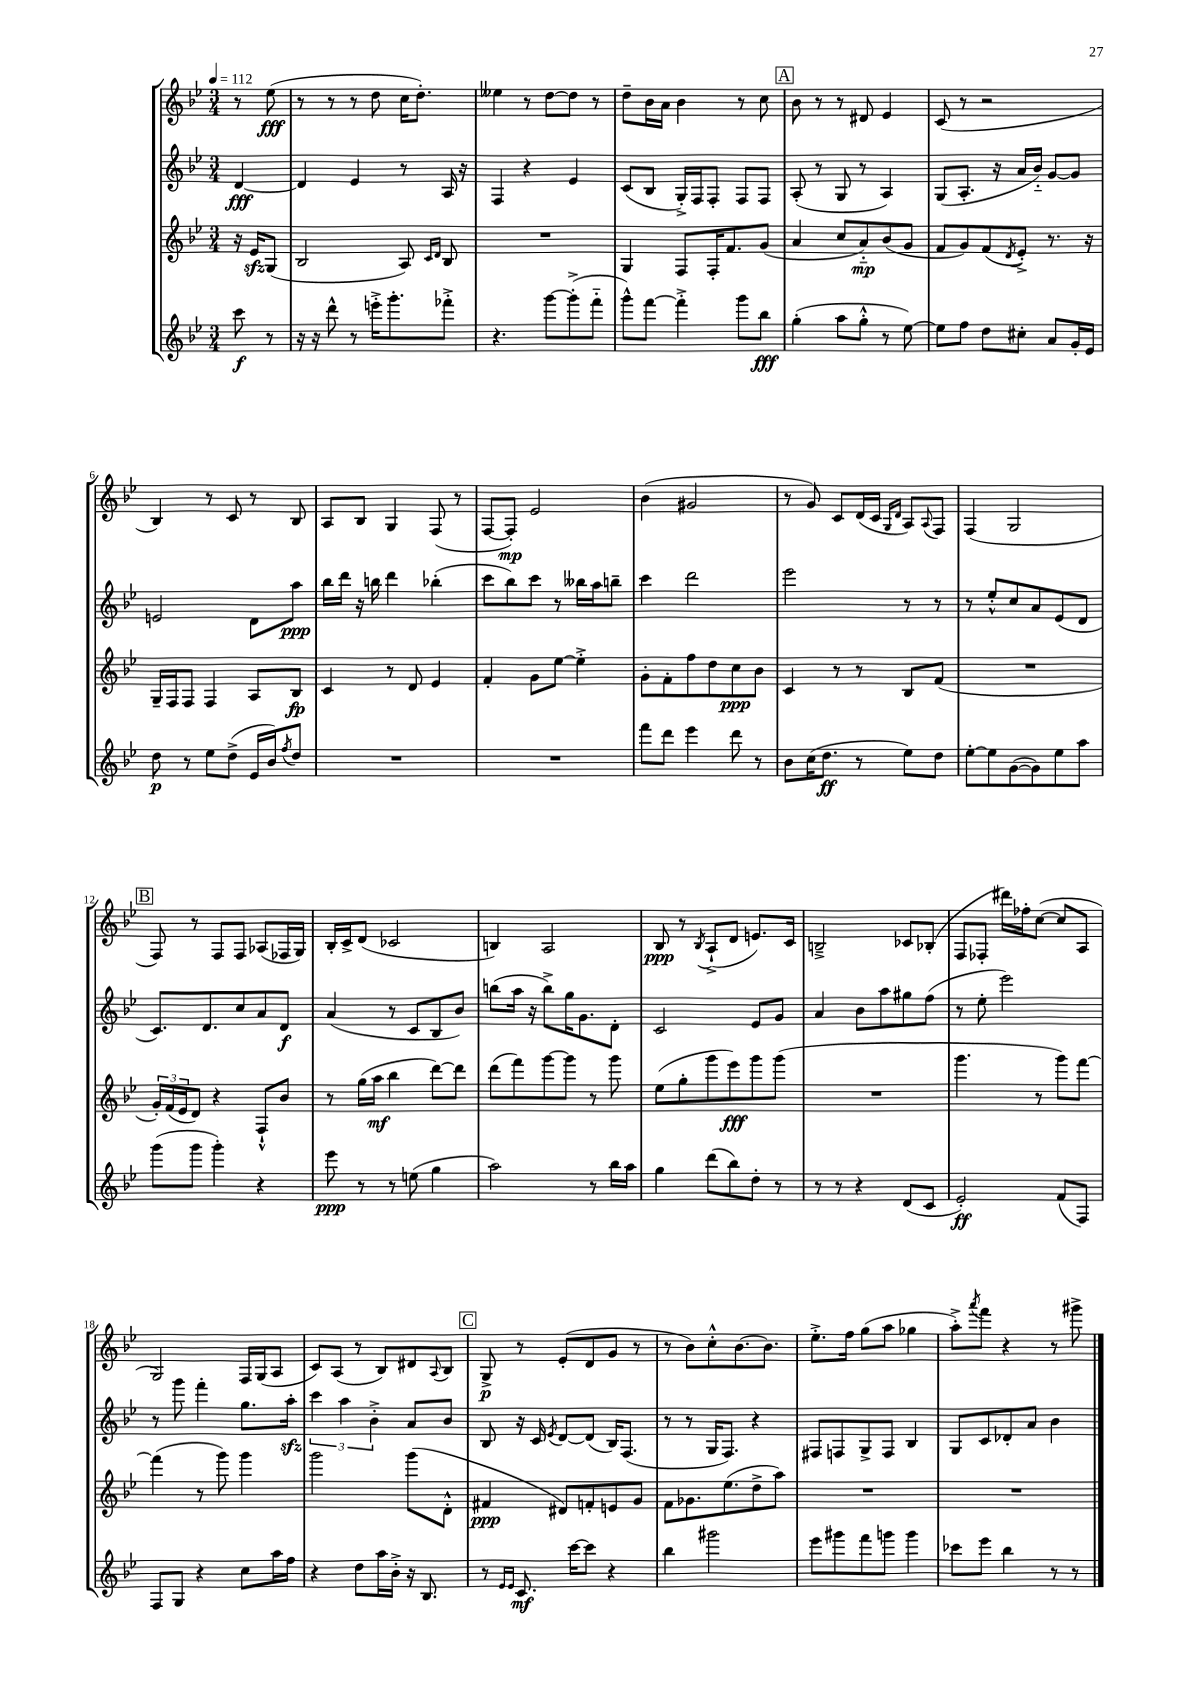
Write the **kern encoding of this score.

**kern	**kern	**kern	**kern
*staff4	*staff3	*staff2	*staff1
*clefG2	*clefG2	*clefG2	*clefG2
*k[b-e-]	*k[b-e-]	*k[b-e-]	*k[b-e-]
*M3/4	*M3/4	*M3/4	*M3/4
*MM112	*MM112	*MM112	*MM112
8ccc	16r	[4d	8r
.	16e-	.	.
8r	(8G	.	(8ee-
=	=	=	=
16r	2B-	4d]	8r
16r	.	.	.
8ddd^^	.	.	8r
8r	.	4e-	8r
16eee'^	.	.	8dd
8.ggg'	.	.	.
.	8A)	8r	16cc
.	.	.	8.dd')
.	16qqc	.	.
.	16qqd	.	.
8fff-'^	8B-	16A	.
.	.	16r	.
=	=	=	=
4.r	2.r	4F	4ee--
.	.	4r	8r
[8ggg	.	.	[8dd
(8ggg'^]	.	4e-	8dd]
8fff'~	.	.	8r
=	=	=	=
8ggg^^)	4G	(8c	8dd~
[8fff	.	8B-	16b-
.	.	.	16a
4fff'^]	8F	16G'^)	4b-
.	.	16F	.
.	16F'	8F'	.
.	8.f	.	.
8ggg	.	8F	8r
8bb-	(8g	8F	8cc
=	=	=	=
(4gg'	4a	(8A'	8b-
.	.	8r	8r
8aa	8cc	8G	8r
8gg'^^	8a'~)	8r	8d#
8r	(8b-	4A)	4e-
[8ee-)	8g	.	.
=	=	=	=
8ee-]	8f	(8G	(8c
8ff	8g)	8.A'	8r
8dd	(8f	.	2r
.	.	16r	.
.	8qd	.	.
8cc#'	8e-'^)	16a	.
.	.	16b-'~)	.
8a	8.r	[8g	.
16g'	.	8g]	.
16e-	16r	.	.
=	=	=	=
8dd	16G~	2e	4B-)
.	16F	.	.
8r	8F	.	.
8ee-	4F	.	8r
(8dd^	.	.	8c
16e-	8A	8d	8r
16b-)	.	.	.
8qff	.	.	.
8dd	8B-	8aa	8B-
=	=	=	=
2.r	4c	16bb-	8A
.	.	16ddd	.
.	.	16r	8B-
.	.	16bb	.
.	8r	4ddd	4G
.	8d	.	.
.	4e-	(4bb-'	(8F
.	.	.	8r
=	=	=	=
2.r	4f'	8ccc	[8F
.	.	8bb-)	8F'])
.	8g	8ccc	2e-
.	[8ee-	8r	.
.	4ee-'^]	16bb--	.
.	.	16aa	.
.	.	8bb~	.
=	=	=	=
8fff	8g'	4ccc	(4b-
8ddd	8f'	.	.
4eee-	8ff	2ddd	2g#
.	8dd	.	.
8ddd	8cc	.	.
8r	8b-	.	.
=	=	=	=
8b-	4c	2eee-	8r
(16cc	.	.	8g)
8.dd	.	.	.
.	8r	.	8c
8r	8r	.	(16d
.	.	.	16c
.	.	.	16qqG
.	.	.	16qqd
8ee-)	8B-	8r	8A)
.	.	.	8qqA
8dd	(8f	8r	8F
=	=	=	=
[8ee-'	2.r	8r	(4F
8ee-]	.	8ee-'^^	.
([8g	.	8cc	2G
8g])	.	8a	.
8ee-	.	(8e-	.
8aa	.	8d	.
=	=	=	=
(8ggg	24g')	8.c)	8F)
.	(24f	.	.
.	24e-	.	.
8ggg	8d)	.	8r
.	.	8.d	.
4ggg')	4r	.	8F
.	.	8cc	8F
4r	8F`^^	8a	(8A-
.	8b-	8d	16F-
.	.	.	16G)
=	=	=	=
8eee-	8r	(4a	16B-'
.	.	.	16c^
8r	(16gg	.	(8d
.	16aa	.	.
8r	4bb-	8r	2c-
(8ee	.	8c	.
4gg	[8ddd)	8B-	.
.	8ddd]	8b-)	.
=	=	=	=
2aa)	(8ddd	(8bb	4B)
.	8fff)	16aa	.
.	.	16r	.
.	[8ggg	8bb^)	2A
.	8ggg]	16gg	.
.	.	8.g	.
8r	8r	.	.
16bb-	8ggg	8d'	.
16aa	.	.	.
=	=	=	=
4gg	(8ee-	2c	8B-
.	8gg'	.	8r
.	.	.	8qB-
(8ddd	8ggg	.	(8A`^
8bb-)	8eee-)	.	8d
8dd'	8ggg	8e-	8.e)
8r	(8ggg	8g	.
.	.	.	16c
=	=	=	=
8r	2.r	4a	2B~^
8r	.	.	.
4r	.	8b-	.
.	.	8aa	.
(8d	.	8gg#	8c-
8c	.	(8ff	(8B-'
=	=	=	=
2e-')	4.ggg	8r	8F
.	.	8ee-'	8F-'
.	.	2eee-)	16ddd#)
.	.	.	16ff-'
.	8r	.	([8cc
(8f	8ggg)	.	8cc]
8F)	[8fff	.	8A
=	=	=	=
8F	(4fff]	8r	2G)
8G	.	8ggg	.
4r	8r	4fff'	.
.	8ggg)	.	.
8cc	4ggg	8.gg	16F
.	.	.	(16G
16aa	.	.	8A
16ff	.	16aa'	.
=	=	=	=
4r	2ggg	6ccc	8c)
.	.	.	(8A
.	.	6aa	.
8dd	.	.	8r
.	.	6b-'^	.
16aa	.	.	8B-)
16b-'^	.	.	.
16r	(8ggg	8a	8d#
8.B-	.	.	.
.	.	.	8qqA
.	8d'^^	8b-	8B-
=	=	=	=
8r	4f#	8B-	8G^
16qqe-	.	.	.
16qqe-	.	.	.
8.c	.	16r	8r
.	.	16c	.
.	.	8qe-	.
.	8d#)	[8d	(8e-'
[16ccc	.	.	.
8ccc]	8f'	(8d]	8d
4r	8e	16B-)	8g
.	.	(8.F	.
.	8g	.	8r
=	=	=	=
4bb-	8f	8r	8r
.	8.g-	8r	8b-)
2ggg#	.	16G	8cc'^^
.	(8.ee-	8.F)	.
.	.	.	[8.b-
.	8dd^	4r	.
.	.	.	8.b-]
.	8aa)	.	.
=	=	=	=
8eee-	2.r	8F#	8.ee-'^
8ggg#	.	8F	.
.	.	.	16ff
8fff	.	8G^	(8gg
8ggg	.	8F	8aa
4ggg	.	4B-	4gg-
=	=	=	=
8ccc-	2.r	8G	8aa'^)
.	.	.	8qaaa
8eee-	.	8c	8fff
4bb-	.	8d-'	4r
.	.	8a	.
8r	.	4b-	8r
8r	.	.	8ggg#^
==	==	==	==
*-	*-	*-	*-
